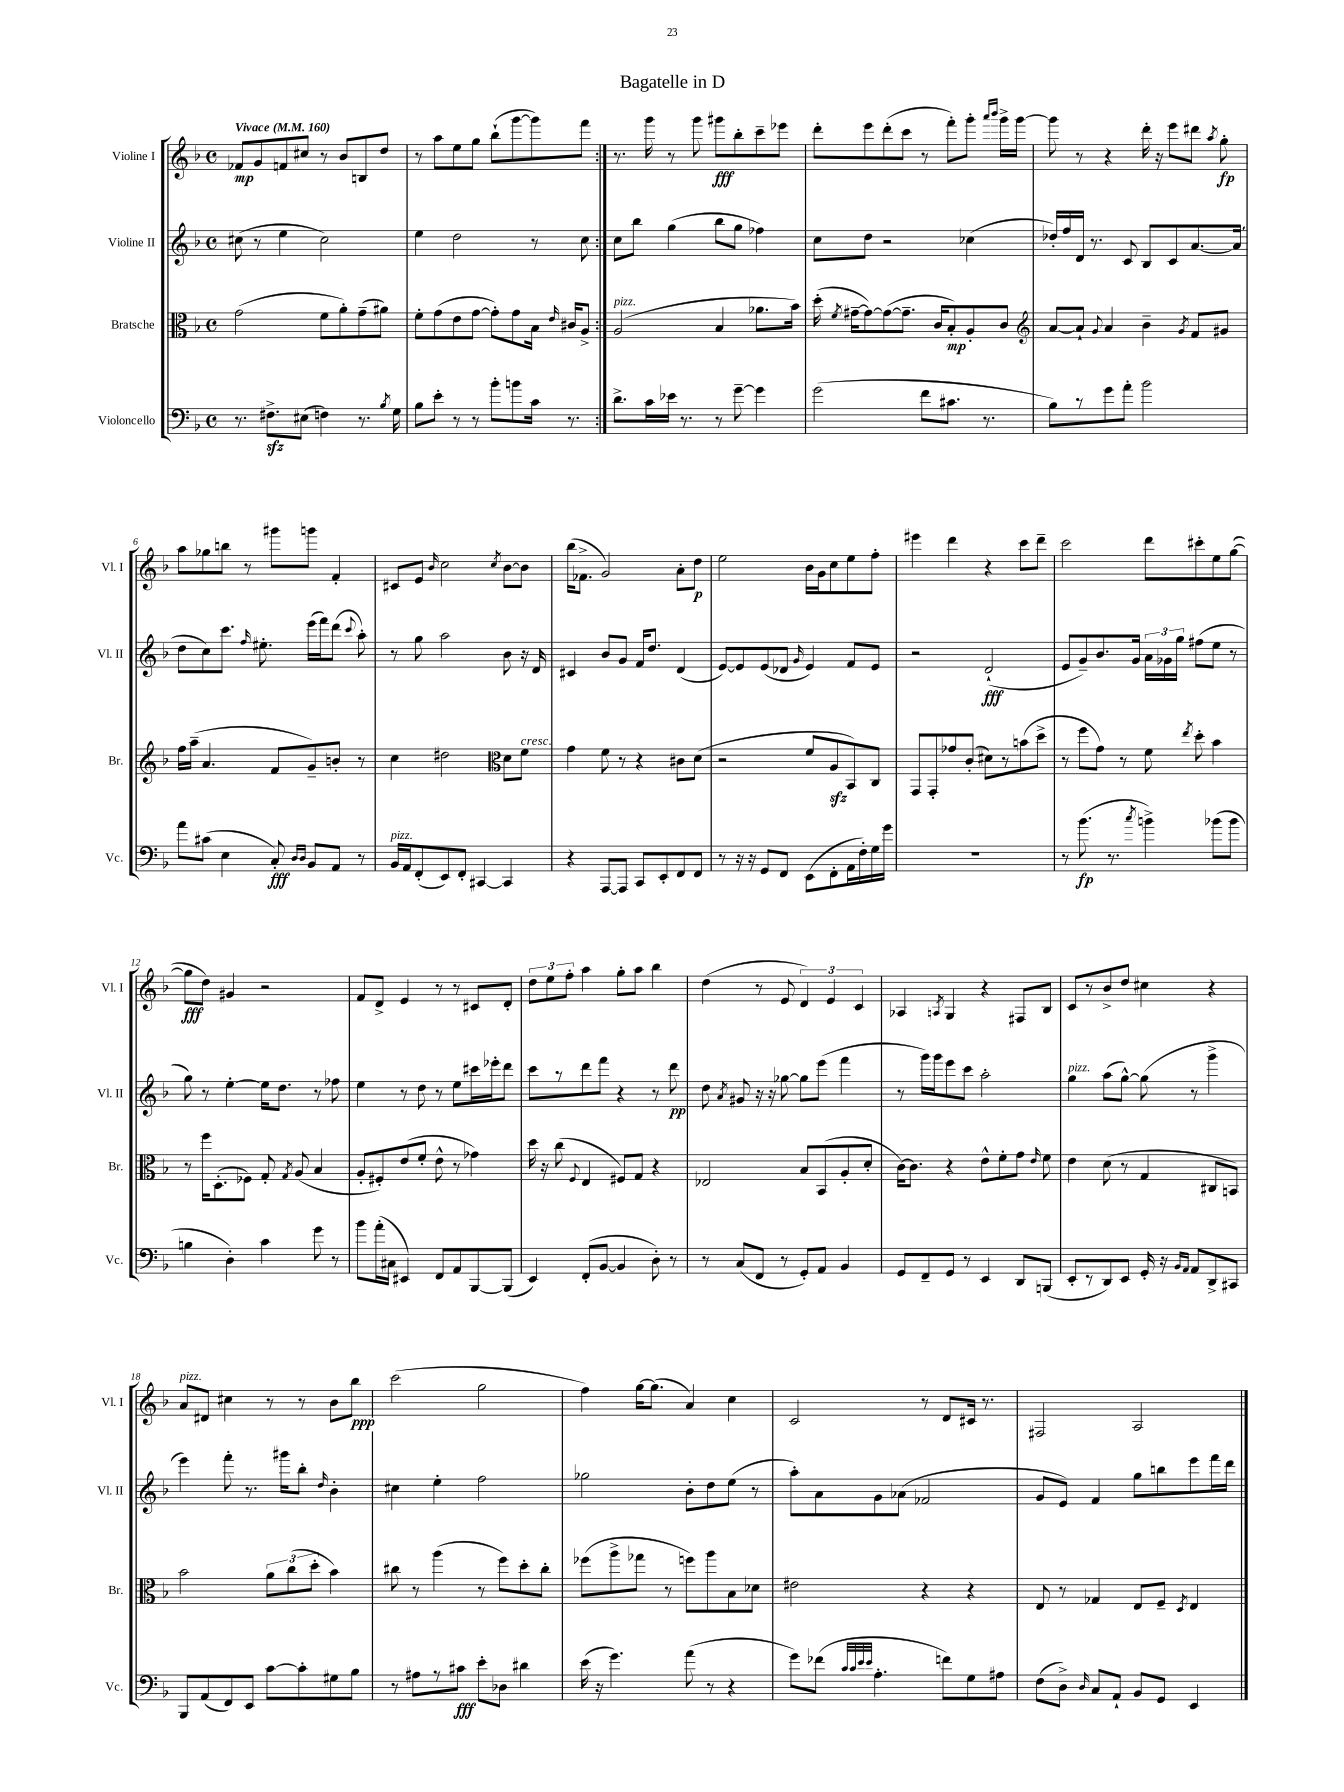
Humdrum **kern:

**kern	**dynam	**kern	**dynam	**kern	**dynam	**kern	**dynam
*part4	*part4	*part3	*part3	*part2	*part2	*part1	*part1
*staff4	*staff4	*staff3	*staff3	*staff2	*staff2	*staff1	*staff1
*I"Violoncello	*	*I"Bratsche	*	*I"Violine II	*	*I"Violine I	*
*I'Vc.	*	*I'Br.	*	*I'Vl. II	*	*I'Vl. I	*
*clefF4	*	*clefC3	*	*clefG2	*	*clefG2	*
*k[b-]	*	*k[b-]	*	*k[b-]	*	*k[b-]	*
*M4/4	*	*M4/4	*	*M4/4	*	*M4/4	*
*met(c)	*	*met(c)	*	*met(c)	*	*met(c)	*
*MM160	*	*MM160	*	*MM160	*	*MM160	*
=1	=1	=1	=1	=1	=1	=1	=1
!	!	!	!	!	!	!LO:TX:a:B:t=Vivace	!
8.r	.	(2g\	.	(8cc#X\	.	8f-X/L	mp
.	.	.	.	8r	.	8g/	.
8.F#Xzz^\L	.	.	.	.	.	.	.
.	.	.	.	4ee\	.	8fn/	.
(8E#X\J	.	.	.	.	.	8cc#X/J	.
4Fn\)	.	8f\L	.	2cc#\)	.	8r	.
.	.	8a'\)	.	.	.	8b-/L	.
8.r	.	(8g~\	.	.	.	8Bn/	.
.	.	8a#X\J)	.	.	.	8dd/J	.
8qB-/	.	.	.	.	.	.	.
16G\	.	.	.	.	.	.	.
=2	=2	=2	=2	=2	=2	=2	=2
8B-\L	.	8f'\L	.	4ee\	.	8r	.
8e'\J	.	(8g\	.	.	.	8aa\L	.
8r	.	8e\	.	2dd\	.	8ee\	.
8r	.	[8g\J	.	.	.	8gg\J	.
8b-'\L	.	8g'\L])	.	.	.	(8bb-`\L	.
8bn\	.	8g\	.	.	.	[8ggg\	.
16c\Jk	.	16B-\Jk	.	8r	.	8ggg\])	.
.	.	16qqe/	.	.	.	.	.
8.r	.	16c#X/KL	.	.	.	.	.
.	.	8A^/J	.	8cc\	.	8fff\J	.
=3:|!	=3:|!	=3:|!	=3:|!	=3:|!	=3:|!	=3:|!	=3:|!
!	!	!LO:TX:a:i:t=pizz.	!	!	!	!	!
8.d^\L	.	(2A/	.	8cc\L	.	8.r	.
.	.	.	.	8bb-\J	.	.	.
16c\L	.	.	.	.	.	16ggg\	.
16e-X\JJ	.	.	.	(4gg\	.	8r	.
8.r	.	.	.	.	.	.	.
.	.	.	.	.	.	8ggg\	.
8r	.	4B-/	.	8bb-\L	.	8ggg#X\L	fff
[8g~\	.	.	.	8gg\J	.	8bb-'\	.
4g\]	.	8.a-X\L	.	4ff-X\)	.	8ccc~\	.
.	.	.	.	.	.	8eee-X\J	.
.	.	16b-\Jk)	.	.	.	.	.
=4	=4	=4	=4	=4	=4	=4	=4
(2g\	.	(16dd'\	.	8cc\L	.	8ddd'\L	.
.	.	8qf/	.	.	.	.	.
.	.	[16g#X~\KL	.	.	.	.	.
.	.	8g#\_)	.	8dd\J	.	8eee\	.
.	.	(8g#\_	.	2r	.	(8ddd'\	.
.	.	8.g#~\J]	.	.	.	8ccc\J	.
8f\L	.	.	.	.	.	8r	.
.	.	16c/KL	.	.	.	.	.
8.c#X\J	.	8B-'/)	mp	.	.	8fff'\L)	.
.	.	8A'/	.	(4cc-X\	.	8ggg'\J	.
8.r	.	.	.	.	.	.	.
.	.	.	.	.	.	16qqaaa/LL	.
.	.	.	.	.	.	16qqbbb-/JJ	.
.	.	8c/J	.	.	.	16ggg^\LL	.
.	.	.	.	.	.	[16ggg\JJ	.
=5	=5	=5	=5	=5	=5	=5	=5
*	*	*clefG2	*	*	*	*	*
8B-\L)	.	[8a/L	.	16dd-X'/LL)	.	8ggg\]	.
.	.	.	.	16ff/	.	.	.
8r	.	8a`/J]	.	16d/JJ	.	8r	.
.	.	.	.	8.r	.	.	.
.	.	8qqg/	.	.	.	.	.
8g\	.	4a/	.	.	.	4r	.
8a'\J	.	.	.	8c/	.	.	.
2b-\	.	4b-~\	.	8B-/L	.	16ddd'\	.
.	.	.	.	.	.	16r	.
.	.	.	.	8c/	.	8eee\L	.
.	.	8qg/	.	.	.	.	.
.	.	8f/L	.	[8.a/	.	8ddd#X\J	.
.	.	.	.	.	.	8qaa/	.
.	.	8g#X/J	.	.	.	8gg'\	fp
.	.	.	.	(16a/Jk]	.	.	.
!!LO:LB:g=z
=6	=6	=6	=6	=6	=6	=6	=6
8a\L	.	16ff\LL	.	8dd\L	.	8aa\L	.
.	.	(16aa~\JJ	.	.	.	.	.
(8c#X\J	.	4.a/	.	8cc\)	.	8gg-X\	.
4E\	.	.	.	8.ccc\J	.	8bbn\J	.
.	.	.	.	.	.	8r	.
.	.	.	.	16qqff/	.	.	.
.	.	.	.	8.ee#X'\	.	.	.
8C'/)	fff	8f/L	.	.	.	8ggg#X\L	.
16qqD/LL	.	.	.	.	.	.	.
16qqD/JJ	.	.	.	.	.	.	.
8BB-/L	.	8g~/)	.	(16eee\LL	.	8gggn\J	.
.	.	.	.	16fff\J)	.	.	.
8AA/J	.	8bn'/J	.	(8ddd\J	.	4f'/	.
.	.	.	.	8qqccc/	.	.	.
8r	.	8r	.	8aa'\)	.	.	.
=7	=7	=7	=7	=7	=7	=7	=7
!LO:TX:a:i:t=pizz.	!	!	!	!	!	!	!
16BB-/LL	.	4cc\	.	8r	.	8c#X/L	.
16AA/J	.	.	.	.	.	.	.
(8FF'/	.	.	.	8gg\	.	8e/J	.
.	.	.	.	.	.	16qqb-/	.
8EE/)	.	2dd#X\	.	2aa\	.	2cc\	.
8FF'/J	.	.	.	.	.	.	.
[4CC#X/	.	.	.	.	.	.	.
*	*	*clefC3	*	*	*	*	*
.	.	.	.	.	.	8qcc/	.
4CC#/]	.	8d\L	.	8b-\	.	[8b-\L	.
!	!	!LO:TX:a:i:t=cresc.	!	!	!	!	!
.	.	8f\J	.	16r	.	8b-\J]	.
.	.	.	.	16d/	.	.	.
=8	=8	=8	=8	=8	=8	=8	=8
4r	.	4g\	.	4c#X/	.	(16bb-\KL	.
.	.	.	.	.	.	8.f-X^\J	.
[8AAA/L	.	8f\	.	8b-/L	.	2g/)	.
8AAA/J]	.	8r	.	8g/J	.	.	.
8CC/L	.	4r	.	16f/KL	.	.	.
.	.	.	.	8.dd/J	.	.	.
8EE'/	.	.	.	.	.	.	.
8FF/	.	8c#X\L	.	(4d/	.	8a'\L	.
8FF/J	.	(8d\J	.	.	.	8dd\J	p
=9	=9	=9	=9	=9	=9	=9	=9
8r	.	2r	.	[8e/L)	.	2ee\	.
16r	.	.	.	8e/]	.	.	.
16r	.	.	.	.	.	.	.
8GG/L	.	.	.	(8e/	.	.	.
8FF/J	.	.	.	8d-X/J	.	.	.
.	.	.	.	16qqg/	.	.	.
(8EE\L	.	8f/L	.	4e/)	.	16b-\LL	.
.	.	.	.	.	.	16g\J	.
8FF'\	.	8Azz/	.	.	.	8cc\	.
16AA\L	.	8BB-/)	.	8f/L	.	8ee\	.
16F'\)	.	.	.	.	.	.	.
16G\	.	8C/J	.	8e/J	.	8ff'\J	.
16g\JJ	.	.	.	.	.	.	.
=10	=10	=10	=10	=10	=10	=10	=10
1r	.	8GG/L	.	2r	.	4eee#X\	.
.	.	8GG'/	.	.	.	.	.
.	.	8g-X/	.	.	.	4ddd\	.
.	.	(8c'/J	.	.	.	.	.
.	.	8d#X\L)	.	(2d`/	fff	4r	.
.	.	8r	.	.	.	.	.
.	.	(8bn\	.	.	.	8ccc\L	.
.	.	8dd^\J	.	.	.	8ddd~\J	.
=11	=11	=11	=11	=11	=11	=11	=11
8r	.	8r	.	8e/L	.	2ccc\	.
(8.b-\	fp	8ff\L	.	8g~/)	.	.	.
.	.	8g\J)	.	8.b-/	.	.	.
8.r	.	.	.	.	.	.	.
.	.	8r	.	.	.	.	.
.	.	.	.	16g/Jk	.	.	.
8qcc/	.	.	.	.	.	.	.
4bn^\)	.	8f\	.	24a\LL	.	8ddd\L	.
.	.	.	.	24g-X\	.	.	.
.	.	.	.	24gg\JJ	.	.	.
.	.	8qee/	.	.	.	.	.
.	.	8dd'\	.	(8ff#X\L	.	8ccc#X'\	.
(8b-X\L	.	4b-\	.	8ee\J	.	8ee\	.
8b-\J	.	.	.	8r	.	([8gg\J	.
!!LO:LB:g=z
=12	=12	=12	=12	=12	=12	=12	=12
4Bn\	.	8r	.	8gg\)	.	8gg\L]	fff
.	.	16ff\KL	.	8r	.	8dd\J)	.
.	.	(8.D'\	.	.	.	.	.
4D'\)	.	.	.	[4ee'\	.	4g#X/	.
.	.	8F-X\J)	.	.	.	.	.
4c\	.	8G'/	.	16ee\KL]	.	2r	.
.	.	.	.	8.dd\J	.	.	.
.	.	8qG/	.	.	.	.	.
.	.	(8A/	.	.	.	.	.
8g\	.	4B-/	.	8r	.	.	.
8r	.	.	.	8ff-X\	.	.	.
=13	=13	=13	=13	=13	=13	=13	=13
8b-\L	.	8A'/L	.	4ee\	.	8f/L	.
(16a'\L	.	8F#X'/)	.	.	.	8d^/J	.
16C#X\JJ	.	.	.	.	.	.	.
4EE#X/)	.	(8e/	.	8r	.	4e/	.
.	.	8f'/J	.	8dd\	.	.	.
8FF/L	.	8e^^\	.	8r	.	8r	.
8AA/	.	8r	.	8ee\L	.	8r	.
[8BBB-/	.	4g-X\)	.	16ccc#X\L	.	8c#X/L	.
.	.	.	.	16eee-X'\J	.	.	.
(8BBB-/J]	.	.	.	8ddd\J	.	8d'/J	.
=14	=14	=14	=14	=14	=14	=14	=14
4EE/)	.	16dd\	.	8ccc\L	.	12dd\L	.
.	.	16r	.	.	.	.	.
.	.	.	.	.	.	12ee\	.
.	.	(8cc\	.	8r	.	.	.
.	.	.	.	.	.	12ff'\J	.
.	.	8qqF/	.	.	.	.	.
(8FF'/L	.	4E/	.	8ddd\	.	4aa\	.
[8BB-/J	.	.	.	8fff\J	.	.	.
4BB-/]	.	8F#X/L)	.	4r	.	8gg'\L	.
.	.	8G/J	.	.	.	8aa\J	.
8D'\)	.	4r	.	8r	.	4bb-\	.
8r	.	.	.	8ddd\	pp	.	.
=15	=15	=15	=15	=15	=15	=15	=15
8r	.	2E-X/	.	8dd\	.	(4dd\	.
.	.	.	.	8qa/	.	.	.
(8C/L	.	.	.	8g#X/	.	.	.
8FF/J	.	.	.	16r	.	8r	.
.	.	.	.	16r	.	.	.
8r	.	.	.	[8gg-X\	.	8e/	.
8GG'/L)	.	8B-/L	.	8gg-\L]	.	6d/)	.
8AA/J	.	(8BB-/	.	(8eee\J	.	.	.
.	.	.	.	.	.	6e/	.
4BB-/	.	8A'/	.	4fff\	.	.	.
.	.	.	.	.	.	6c/	.
.	.	8d'/J	.	.	.	.	.
=16	=16	=16	=16	=16	=16	=16	=16
8GG/L	.	[16c\KL)	.	8r	.	4A-X/	.
.	.	8.c\J]	.	.	.	.	.
8FF~/	.	.	.	16ggg\LL)	.	.	.
.	.	.	.	16ggg\J	.	.	.
.	.	.	.	.	.	8qAn/	.
8GG/J	.	4r	.	8eee\	.	4G/	.
8r	.	.	.	8ccc\J	.	.	.
4EE/	.	8e^^\L	.	2aa'\	.	4r	.
.	.	8f'\	.	.	.	.	.
8DD/L	.	8g\J	.	.	.	8F#X/L	.
.	.	16qqe/	.	.	.	.	.
(8BBBn/J	.	8f\	.	.	.	8B-/J	.
=17	=17	=17	=17	=17	=17	=17	=17
!	!	!	!	!LO:TX:a:i:t=pizz.	!	!	!
8EE'/L	.	4e\	.	4gg\	.	8c/L	.
8r	.	.	.	.	.	8r	.
8DD/)	.	(8d\	.	(8aa\L	.	8b-^/	.
8EE/J	.	8r	.	[8gg^^\J)	.	8dd/J	.
16GG'/	.	4G/	.	(8gg\]	.	4cc#X\	.
16r	.	.	.	.	.	.	.
16qqBB-/LL	.	.	.	.	.	.	.
16qqAA/JJ	.	.	.	.	.	.	.
8AA/L	.	.	.	8r	.	.	.
8DD^/	.	8C#X/L	.	4ggg^\	.	4r	.
8CC#X/J	.	8BBn/J)	.	.	.	.	.
!!LO:LB:g=z
=18	=18	=18	=18	=18	=18	=18	=18
!	!	!	!	!	!	!LO:TX:a:i:t=pizz.	!
8BBB-/L	.	2b-\	.	4eee\)	.	8a/L	.
(8AA/	.	.	.	.	.	8d#X/J	.
8FF/)	.	.	.	8fff'\	.	4cc#X\	.
8EE/J	.	.	.	8.r	.	.	.
[8c\L	.	12a\L	.	.	.	8r	.
.	.	.	.	16ggg#X\KL	.	.	.
.	.	(12cc\	.	.	.	.	.
8c'\]	.	.	.	8bb-'\J	.	8r	.
.	.	12dd'\J	.	.	.	.	.
.	.	.	.	16qqdd/	.	.	.
8G#X\	.	4b-\)	.	4b-'\	.	8b-\L	.
8B-\J	.	.	.	.	.	8bb-\J	ppp
=19	=19	=19	=19	=19	=19	=19	=19
8r	.	8cc#X\	.	4cc#X\	.	(2ccc\	.
8A#X\L	.	8r	.	.	.	.	.
8r	.	(4aa\	.	4ee'\	.	.	.
8c#X\J	fff	.	.	.	.	.	.
8e'\L	.	8r	.	2ff\	.	2gg\	.
8D-X\J	.	8ff\L)	.	.	.	.	.
4d#X\	.	8dd'\	.	.	.	.	.
.	.	8cc#'\J	.	.	.	.	.
=20	=20	=20	=20	=20	=20	=20	=20
(16e\	.	(8ff-X\L	.	2gg-X\	.	4ff\)	.
16r	.	.	.	.	.	.	.
4.g\)	.	8aa^\	.	.	.	.	.
.	.	8gg-X\J	.	.	.	[16gg\KL	.
.	.	.	.	.	.	(8.gg\J]	.
.	.	8r	.	.	.	.	.
(8a\	.	8ffn\L)	.	8b-'\L	.	4a/)	.
8r	.	8aa\	.	8dd\	.	.	.
4r	.	8B-\	.	(8ee\J	.	4cc\	.
.	.	8d-X\J	.	8r	.	.	.
=21	=21	=21	=21	=21	=21	=21	=21
8g\L)	.	2e#X\	.	8aa'\L)	.	2c/	.
(8f-X\J	.	.	.	8a\	.	.	.
32qqc/LLL	.	.	.	.	.	.	.
32qqc/	.	.	.	.	.	.	.
32qqe/	.	.	.	.	.	.	.
32qqe/JJJ	.	.	.	.	.	.	.
4.A'\	.	.	.	8g\	.	.	.
.	.	.	.	(8a-X\J	.	.	.
.	.	4r	.	2f-X/	.	8r	.
8fn\L)	.	.	.	.	.	8d/L	.
8G\	.	4r	.	.	.	16c#X/Jk	.
.	.	.	.	.	.	8.r	.
8A#X\J	.	.	.	.	.	.	.
=22	=22	=22	=22	=22	=22	=22	=22
(8F\L	.	8E/	.	8g/L	.	2F#X/	.
8D^\J)	.	8r	.	8e/J)	.	.	.
16qqD/	.	.	.	.	.	.	.
8C/L	.	4G-X/	.	4f/	.	.	.
8AA`/J	.	.	.	.	.	.	.
8BB-/L	.	8E/L	.	8gg\L	.	2A/	.
8GG/J	.	8F~/J	.	8bbn\	.	.	.
.	.	8qD/	.	.	.	.	.
4EE/	.	4E/	.	8eee\	.	.	.
.	.	.	.	16fff\L	.	.	.
.	.	.	.	16ddd\JJ	.	.	.
==	==	==	==	==	==	==	==
*-	*-	*-	*-	*-	*-	*-	*-
